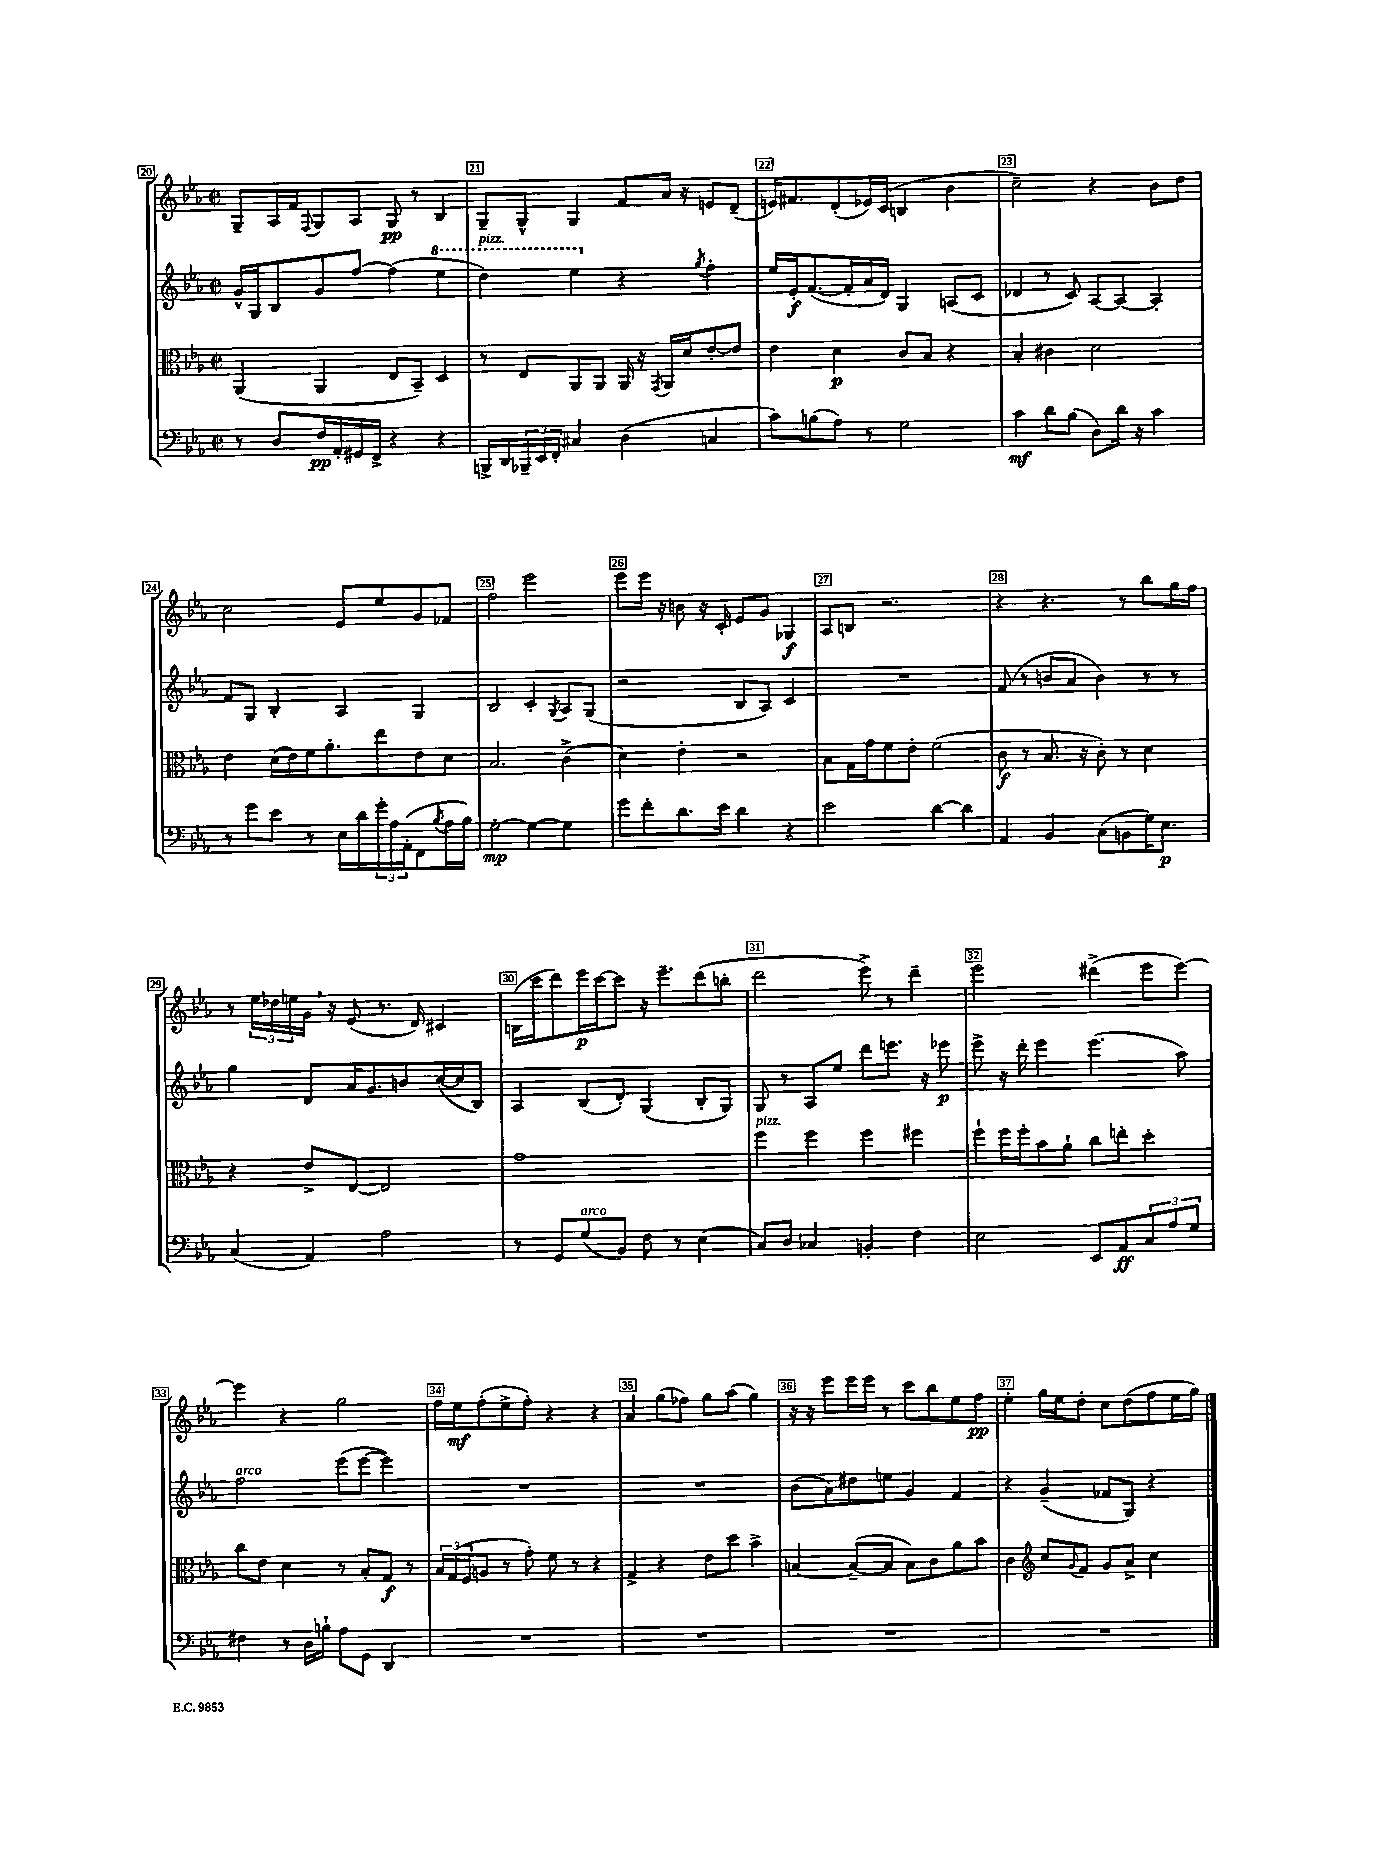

**kern	**kern	**kern	**kern
*staff4	*staff3	*staff2	*staff1
*clefF4	*clefC3	*clefG2	*clefG2
*k[b-e-a-]	*k[b-e-a-]	*k[b-e-a-]	*k[b-e-a-]
*M2/2	*M2/2	*M2/2	*M2/2
*met(c|)	*met(c|)	*met(c|)	*met(c|)
8r	(4AA-	16g^^	8G~
.	.	16G	.
8D	.	8B-	16A-
.	.	.	16f
.	.	.	8qqF
16F	4AA-	8g	8G
16AA-'	.	.	.
16GG#	.	[8ff	8A-
16FF^	.	.	.
4r	8E-	(4ff]	8G
.	8BB-~)	.	8r
4r	4D	4eee-	4B-
=	=	=	=
16BBB^	8r	4ddd)	8G~
16DD	.	.	.
24BBB-~	8E-	.	8G^^
24EE-	.	.	.
24FF'	.	.	.
4C#	8AA-	4eee-	4G
.	8AA-	.	.
(4D	16AA-	4r	8f
.	16r	.	.
.	8qGG	.	.
.	16AA-	.	16a-
.	16d	.	16r
.	.	8qgg	.
4C	[8e-'	4ff'	8e
.	8e-]	.	(8d~
=	=	=	=
8c)	4e-	16ee-	16e)
.	.	16e-'	8.f#
(8B	.	([8.f	.
8A-)	4d	.	(8d'
.	.	16f']	.
8r	.	16a-	16e-)
.	.	16d)	(16c
2G	8c	4G	4B
.	8B-	.	.
.	4r	(8A	4b-
.	.	8c	.
=	=	=	=
4c	4B-'	4d-	2cc~)
8d	4c#	8r	.
(8B-	.	8c)	.
8D)	2d	[8A-	4r
16d	.	8A-_	.
16r	.	.	.
4c	.	4A-']	8b-
.	.	.	8dd
=	=	=	=
8r	4e-	8f	2cc
8g	.	8G	.
8e-	(16d	4B-'	.
.	16e-)	.	.
8r	16f	.	.
.	8.a-'	.	.
16E-	.	4A-	8e-
16d	.	.	.
24g'	8ee-	.	8ee-
24A-	.	.	.
(24AA-'	.	.	.
8FF	8e-	4G	8g
8qB-	.	.	.
16A-	8d	.	8f-
16B-)	.	.	.
=	=	=	=
[2G'	2.B-	2B-	2ff
4G_	.	4c'	2eee-
.	.	8qG	.
4G]	(4c^	8A-	.
.	.	(8G	.
=	=	=	=
8g	4d)	2r	8eee-
8f'	.	.	16eee-
.	.	.	16r
8.d	4e-'	.	8b
.	.	.	16r
16e-	.	.	16c'
4d	2r	8B-	8e-
.	.	8A-)	8g
4r	.	4c	4G-
=	=	=	=
2e-	8B-	1r	8A-
.	16G	.	8B
.	16g	.	.
.	8f	.	2.r
.	8e-'	.	.
[4d	(2f	.	.
4d]	.	.	.
=	=	=	=
4AA-	8c	(8f	4r
.	8r	8r	.
4BB-	8.B-	8b	4.r
.	.	8a-	.
.	16r	.	.
(8C	8c')	4b)	.
8BB	8r	.	8r
16G)	4d	8r	8bb-
8.E-	.	.	.
.	.	8r	16gg
.	.	.	16ff
=	=	=	=
(4C	4r	4gg	8r
.	.	.	24ee-
.	.	.	24dd-
.	.	.	24ee
4AA-)	8e-^	8d	16g
.	.	.	16r
.	[8E-	16a-	(8e-
.	.	8.g	.
2A-	2E-]	.	8.r
.	.	8b	.
.	.	.	16d)
.	.	([16cc	4c#
.	.	16cc]	.
.	.	8B-)	.
=	=	=	=
8r	1g	4A-	(16B
.	.	.	16ccc
8GG	.	.	8ddd)
(8G	.	(8B-	16eee-
.	.	.	[16ccc
8BB-)	.	8d')	8ccc]
8F	.	(4G	16r
.	.	.	8.eee-~
8r	.	.	.
(4E-	.	8B-'	(8ddd
.	.	8G)	8bb'
=	=	=	=
8C)	4ff	8G	2ddd
8D	.	8r	.
4C-	4ff	8A-	.
.	.	8ee-	.
4BB'	4ff	8ddd	8eee-^)
.	.	8.eee	8r
4F	4ff#	.	4ddd~
.	.	16r	.
.	.	8eee-	.
=	=	=	=
2E-	8ff`	8eee-^	2eee-
.	16ff	16r	.
.	16ff'	16ddd'	.
.	8b-	4eee-	.
.	8a-`	.	.
8EE-	8cc	(4.eee-	(4ddd#^
8AA-	8ee'	.	.
12C	4dd'	.	8eee-
12A-	.	.	.
.	.	8aa-)	[8eee-)
12G	.	.	.
=	=	=	=
4F#	8cc	2ff	4eee-]
.	8e-	.	.
8r	4d	.	4r
16D	.	.	.
16B`	.	.	.
8A-	8r	(8eee-	2gg
8GG	8B-'	[8eee-	.
4DD	8G	4eee-])	.
.	8r	.	.
=	=	=	=
1r	24B-	1r	16ff
.	(24G	.	.
.	.	.	16ee-
.	24F	.	.
.	8A	.	(8ff'
.	8r	.	8ee-^
.	8g')	.	8ff')
.	8f	.	4r
.	8r	.	.
.	4r	.	4r
=	=	=	=
1r	4G^	1r	4a-
.	4r	.	(8gg
.	.	.	8ff-)
.	8e-	.	8gg
.	8dd	.	(8aa-
.	4b-^	.	4gg)
=	=	=	=
1r	[4B	(8b-	16r
.	.	.	16r
.	.	8a-)	8eee-
.	(8B~_	8dd#	16eee-
.	.	.	16eee-
.	8B]	8ee	8r
.	8B)	4g	8ccc
.	8c	.	8bb-
.	8a-	4f	8ee-
.	8b-	.	8ff
=	=	=	=
1r	4c	4r	4ee-'
*	*clefG2	*	*
.	8cc	(4g~	16gg
.	.	.	16ee-
.	8qqg	.	.
.	8f	.	8dd'
.	8g	8f-	8cc
.	8a-^	8G)	(8dd
.	4cc	4r	8ff
.	.	.	16ee-
.	.	.	16gg)
==	==	==	==
*-	*-	*-	*-
